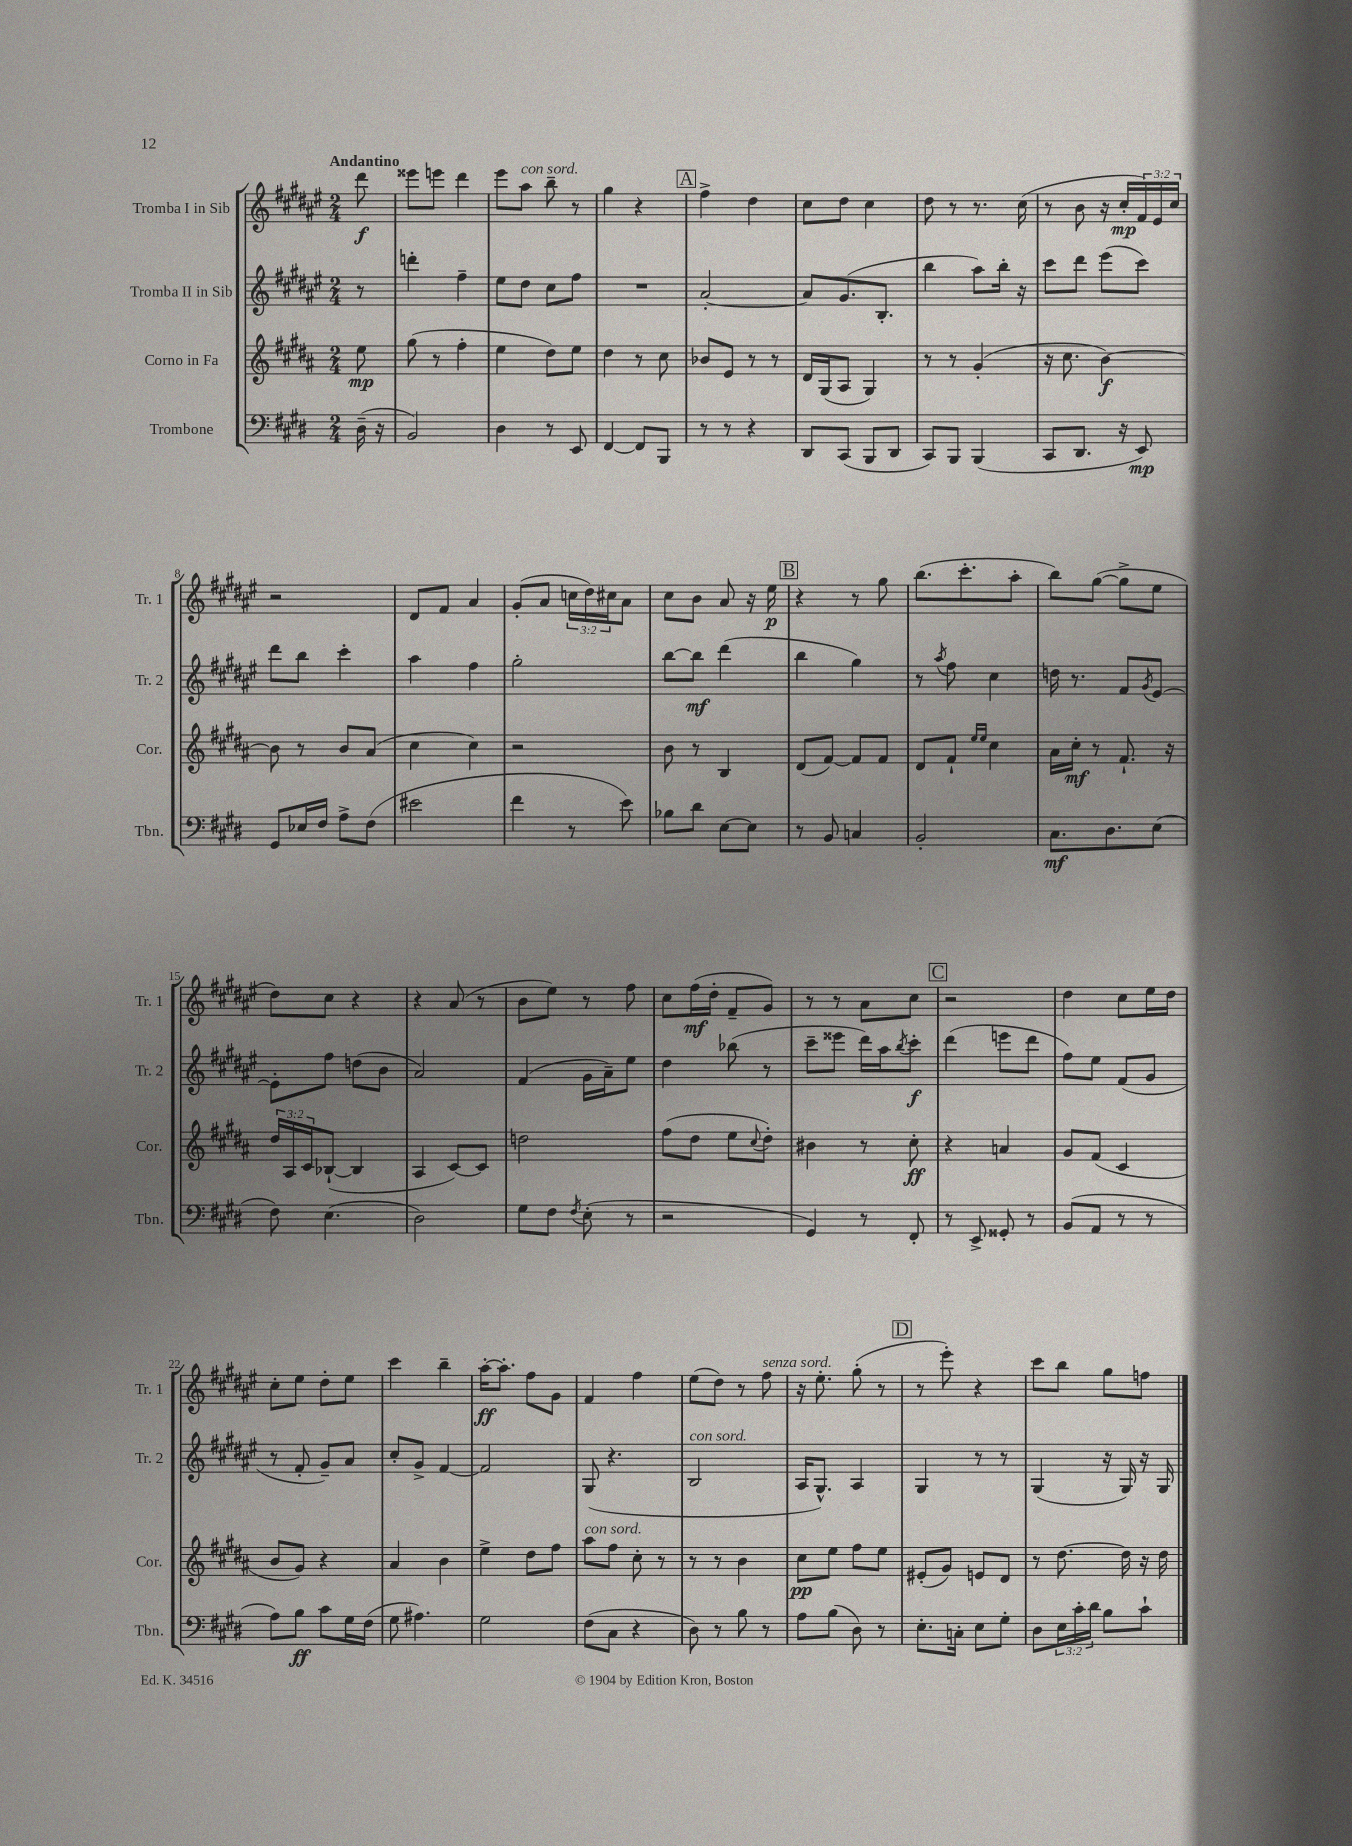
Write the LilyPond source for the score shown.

<<
\new StaffGroup <<
\new Staff = "s0" \with { instrumentName = "Tromba I in Sib" shortInstrumentName = "Tr. 1" } {
    \clef treble \key fis \major \numericTimeSignature \time 2/4 \override Staff.TupletNumber.text = #tuplet-number::calc-fraction-text \partial 8 \tempo "Andantino"
    dis'''8\f |
    eisis'''8 e'''8 dis'''4 |
    eis'''8 ais''8^\markup { \italic "con sord." } b''8-- r8 |
    gis''4 r4 |
    \mark \markup { \box "A" } fis''4-> dis''4 |
    cis''8 dis''8 cis''4 |
    dis''8 r8 r8. cis''16( |
    r8 b'8 r16 cis''16-.\mp \tuplet 3/2 { fis'16) eis'16 cis''16 } |
    r2 |
    dis'8 fis'8 ais'4 |
    gis'8-.( ais'8 \tuplet 3/2 { c''16 dis''16) cis''16 } ais'8 |
    cis''8 b'8 ais'8 r16 eis''16\p |
    \mark \markup { \box "B" } r4 r8 gis''8 |
    b''8.( cis'''8.-. ais''8-. |
    b''8) gis''8~( gis''8-> eis''8 |
    dis''8) cis''8 r4 |
    r4 ais'8( r8 |
    b'8 eis''8) r8 fis''8 |
    cis''8 fis''16\mf( dis''16-. fis'8-- gis'8) |
    r8 r8 ais'8 cis''8 |
    \mark \markup { \box "C" } r2 |
    dis''4 cis''8 eis''16 dis''16 |
    cis''8-. eis''8 dis''8-. eis''8 |
    cis'''4 b''4-- |
    ais''16~-.\ff ais''8.-. fis''8 gis'8 |
    fis'4 fis''4 |
    eis''8( dis''8) r8 fis''8^\markup { \italic "senza sord." } |
    r16 eis''8.-. gis''8-.( r8 |
    \mark \markup { \box "D" } r8 eis'''8-.) r4 |
    cis'''8 b''8 gis''8 f''8 \bar "|." |
}
\new Staff = "s1" \with { instrumentName = "Tromba II in Sib" shortInstrumentName = "Tr. 2" } {
    \clef treble \key fis \major \numericTimeSignature \time 2/4 \partial 8
    r8 |
    d'''4-. fis''4-- |
    eis''8 dis''8 cis''8 fis''8 |
    R2 |
    \mark \markup { \box "A" } ais'2~-. |
    ais'8 gis'8.( b8.-. |
    b''4 ais''8) b''16-. r16 |
    cis'''8 dis'''8 eis'''8( cis'''8) |
    dis'''8 b''8 cis'''4-. |
    ais''4 fis''4 |
    gis''2-. |
    b''8~ b''8\mf dis'''4( |
    \mark \markup { \box "B" } b''4 gis''4) |
    r8 \acciaccatura { ais''8 } fis''8 cis''4 |
    d''16 r8. fis'8 \acciaccatura { gis'8 } eis'8~ |
    eis'8-. fis''8 d''8( b'8 |
    ais'2) |
    fis'4( gis'16 ais'16--) eis''8 |
    dis''4 bes''8( r8 |
    cis'''8-- eisis'''8 dis'''16) ais''16 \acciaccatura { b''8 } cis'''8-.\f |
    \mark \markup { \box "C" } dis'''4( e'''8 dis'''8 |
    fis''8) eis''8 fis'8( gis'8 |
    r8 fis'8-. gis'8--) ais'8 |
    cis''8-. gis'8-> fis'4~ |
    fis'2 |
    gis8( r4. |
    b2^\markup { \italic "con sord." } |
    ais16 gis8.-^) ais4 |
    \mark \markup { \box "D" } gis4 r8 r8 |
    gis4( r16 gis16) r16 gis16 \bar "|." |
}
\new Staff = "s2" \with { instrumentName = "Corno in Fa" shortInstrumentName = "Cor." } {
    \clef treble \key b \major \numericTimeSignature \time 2/4 \override Staff.TupletNumber.text = #tuplet-number::calc-fraction-text \partial 8
    e''8\mp |
    gis''8( r8 fis''4-. |
    e''4 dis''8) e''8 |
    dis''4 r8 cis''8 |
    \mark \markup { \box "A" } bes'8 e'8 r8 r8 |
    dis'16 gis16( ais8 gis4) |
    r8 r8 gis'4-.( |
    r16 cis''8. b'4~\f) |
    b'8 r8 b'8 ais'8( |
    cis''4 cis''4) |
    r2 |
    b'8 r8 b4 |
    \mark \markup { \box "B" } dis'8( fis'8~) fis'8 fis'8 |
    dis'8 fis'8-! \grace { e''16 e''16 } cis''4 |
    ais'16 cis''16-.\mf r8 fis'8.-! r16 |
    \tuplet 3/2 { dis''16 ais16 cis'16 } bes8~-!( bes4 |
    ais4 cis'8~) cis'8 |
    d''2 |
    fis''8( dis''8 e''8 \appoggiatura { cis''8 } dis''8-.) |
    bis'4 r8 cis''8-.\ff |
    \mark \markup { \box "C" } r4 a'4 |
    gis'8 fis'8( cis'4 |
    b'8 gis'8) r4 |
    ais'4 b'4 |
    e''4-> dis''8 fis''8 |
    ais''8^\markup { \italic "con sord." } fis''8 cis''8-. r8 |
    r8 r8 b'4 |
    cis''8\pp e''8 fis''8 e''8 |
    \mark \markup { \box "D" } eis'8-.( gis'8) e'8 dis'8 |
    r8 dis''8.~ dis''16 r16 dis''16 \bar "|." |
}
\new Staff = "s3" \with { instrumentName = "Trombone" shortInstrumentName = "Tbn." } {
    \clef bass \key e \major \numericTimeSignature \time 2/4 \override Staff.TupletNumber.text = #tuplet-number::calc-fraction-text \partial 8
    dis16--( r16 |
    b,2) |
    dis4 r8 e,8 |
    fis,4~ fis,8 b,,8 |
    \mark \markup { \box "A" } r8 r8 r4 |
    dis,8 cis,8( b,,8 dis,8 |
    cis,8) b,,8 b,,4( |
    cis,8 dis,8. r16 e,8\mp) |
    gis,8 ees16 fis16 a8-> fis8( |
    eis'2 |
    fis'4 r8 e'8) |
    bes8 dis'8 e8~ e8 |
    \mark \markup { \box "B" } r8 b,8 c4 |
    b,2-. |
    cis8.\mf dis8. e8( |
    fis8) e4.( |
    dis2) |
    gis8 fis8 \acciaccatura { fis8 } e8-.( r8 |
    r2 |
    gis,4) r8 fis,8-. |
    \mark \markup { \box "C" } r8 e,8-> gisis,8-. r8 |
    b,8( a,8 r8 r8 |
    a8) b8\ff cis'8 gis16 fis16( |
    gis8 ais4.) |
    gis2 |
    fis8( cis8 r4 |
    dis8) r8 b8 r8 |
    a8 b8( dis8) r8 |
    \mark \markup { \box "D" } e8.-. c16-. e8 gis8-. |
    dis8 \tuplet 3/2 { e16 cis'16-. dis'16 } b8 cis'8-! \bar "|." |
}
>>
>>
